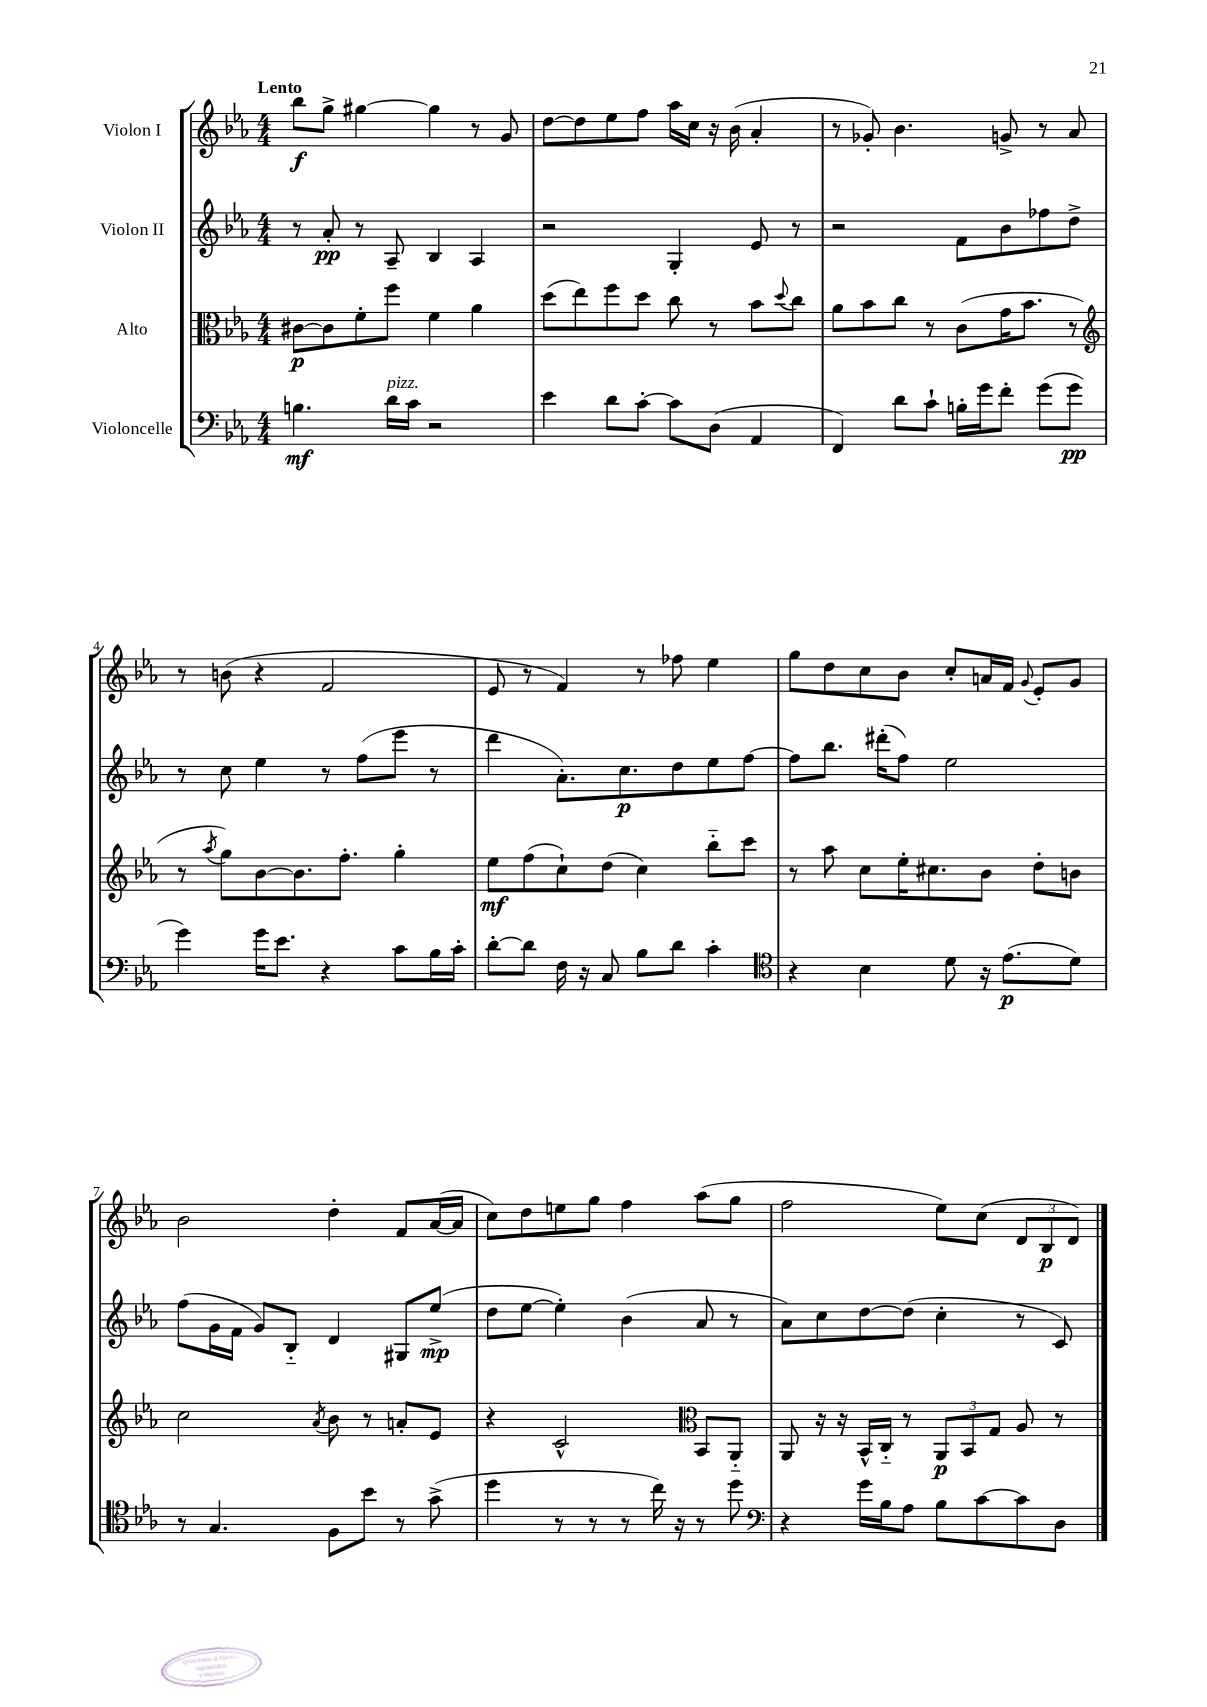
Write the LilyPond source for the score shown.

<<
\new StaffGroup <<
\new Staff = "s0" \with { instrumentName = "Violon I" } {
    \clef treble \key ees \major \numericTimeSignature \time 4/4 \tempo "Lento"
    bes''8\f g''8-> gis''4~ gis''4 r8 g'8 |
    d''8~ d''8 ees''8 f''8 aes''16 c''16 r16 bes'16( aes'4-. |
    r8 ges'8-.) bes'4. g'8-> r8 aes'8 |
    r8 b'8( r4 f'2 |
    ees'8 r8 f'4) r8 fes''8 ees''4 |
    g''8 d''8 c''8 bes'8 c''8-. a'16 f'16 \appoggiatura { g'8 } ees'8-. g'8 |
    bes'2 d''4-. f'8 aes'16~( aes'16 |
    c''8) d''8 e''8 g''8 f''4 aes''8( g''8 |
    f''2 ees''8) c''8( \tuplet 3/2 { d'8 bes8\p d'8) } \bar "|." |
}
\new Staff = "s1" \with { instrumentName = "Violon II" } {
    \clef treble \key ees \major \numericTimeSignature \time 4/4
    r8 aes'8-.\pp r8 aes8-- bes4 aes4 |
    r2 g4-. ees'8 r8 |
    r2 f'8 bes'8 fes''8 d''8-> |
    r8 c''8 ees''4 r8 f''8( ees'''8 r8 |
    d'''4 aes'8.-.) c''8.\p d''8 ees''8 f''8~ |
    f''8 bes''8. dis'''16-.( f''8) ees''2 |
    f''8( g'16 f'16 g'8) bes8-_ d'4 gis8 ees''8->\mp( |
    d''8 ees''8~ ees''4-.) bes'4( aes'8 r8 |
    aes'8) c''8 d''8~ d''8( c''4-. r8 c'8) \bar "|." |
}
\new Staff = "s2" \with { instrumentName = "Alto" } {
    \clef alto \key ees \major \numericTimeSignature \time 4/4
    cis'8~\p cis'8 f'8-. f''8 f'4 aes'4 |
    d''8( ees''8) f''8 d''8 c''8 r8 bes'8 \appoggiatura { d''8 } c''8 |
    aes'8 bes'8 c''8 r8 c'8( g'16 bes'8. r8 |
    \clef treble r8 \acciaccatura { aes''8 } g''8) bes'8~ bes'8. f''8.-. g''4-. |
    ees''8\mf f''8( c''8-!) d''8( c''4) bes''8-_ c'''8 |
    r8 aes''8 c''8 ees''16-. cis''8. bes'8 d''8-. b'8 |
    c''2 \acciaccatura { aes'8 } bes'8 r8 a'8-. ees'8 |
    r4 c'2-^ \clef alto bes,8 aes,8-_ |
    aes,8 r16 r16 bes,16-^ c16-_ r8 \tuplet 3/2 { aes,8\p bes,8 g8 } aes8 r8 \bar "|." |
}
\new Staff = "s3" \with { instrumentName = "Violoncelle" } {
    \clef bass \key ees \major \numericTimeSignature \time 4/4
    b4.\mf d'16^\markup { \italic "pizz." } c'16 r2 |
    ees'4 d'8 c'8~-. c'8 d8( aes,4 |
    f,4) d'8 c'8-! b16-. g'16 f'8-. g'8( g'8\pp |
    g'4) g'16 ees'8. r4 c'8 bes16 c'16-. |
    d'8~-. d'8 f16 r16 c8 bes8 d'8 c'4-. |
    \clef tenor r4 bes4 d'8 r16 ees'8.\p( d'8) |
    r8 g4. f8 bes'8 r8 g'8->( |
    d''4 r8 r8 r8 c''16) r16 r8 d''8 |
    \clef bass r4 g'16 bes16 aes8 bes8 c'8~ c'8 d8 \bar "|." |
}
>>
>>
